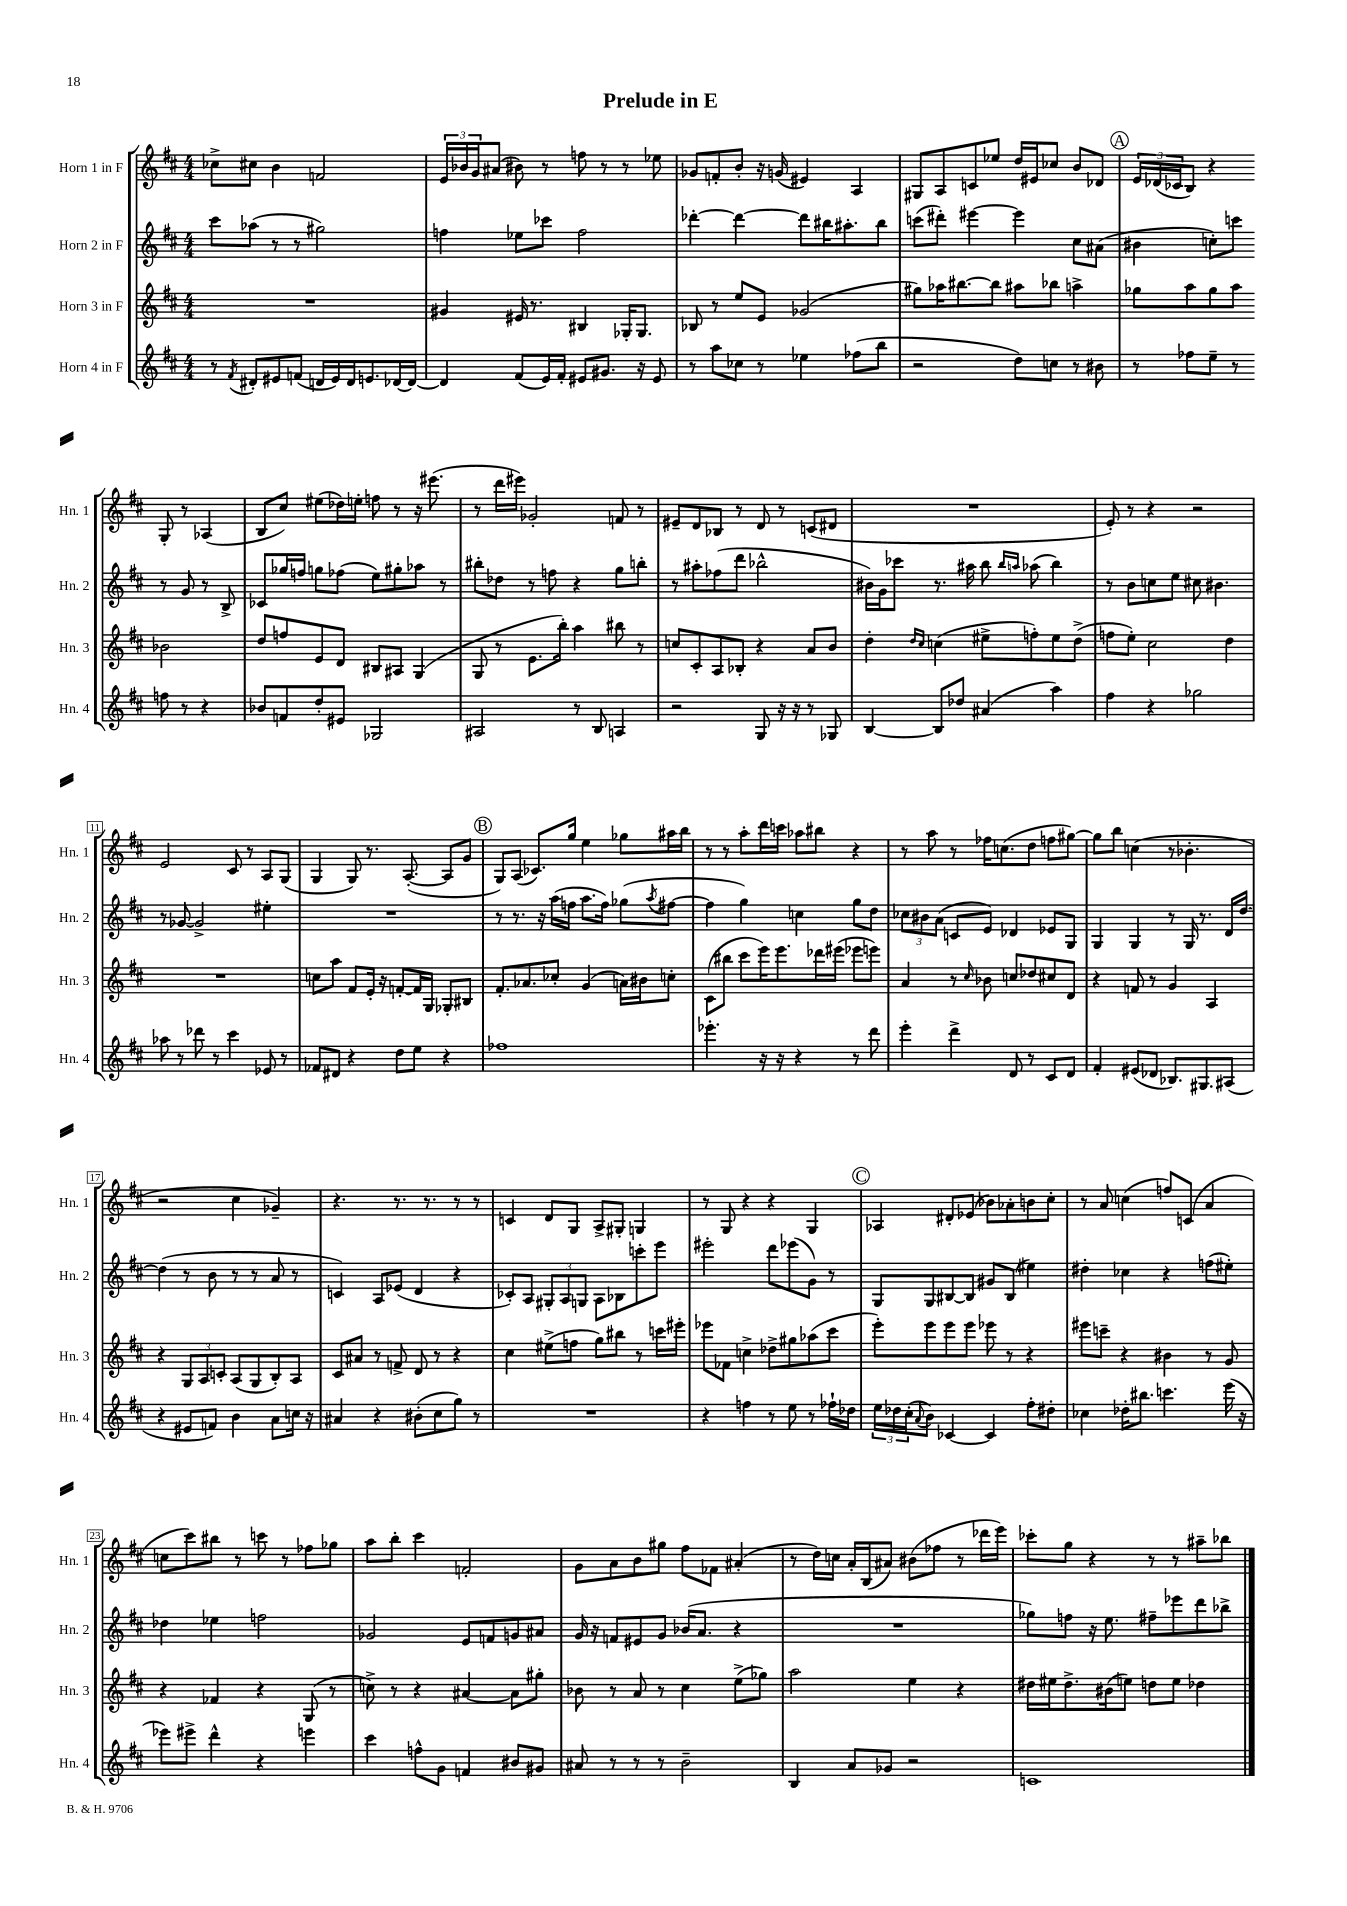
\header { title = "Prelude in E" }
<<
\new StaffGroup <<
\new Staff = "s0" \with { instrumentName = "Horn 1 in F" shortInstrumentName = "Hn. 1" } {
    \clef treble \key d \major \numericTimeSignature \time 4/4
    ces''8-> cis''8 b'4 f'2 |
    \tuplet 3/2 { e'16 bes'16 g'16 } ais'8( bis'8) r8 f''8 r8 r8 ees''8 |
    ges'8 f'8-. b'8-. r16 g'16( eis'4) a4 |
    gis8 a8 c'8 ees''8 d''16 eis'16 ces''8 b'8 des'8 |
    \mark \markup { \circle "A" } \tuplet 3/2 { e'16 des'16( ces'16 } b8) r4 g8-. r8 aes4( |
    b8 cis''8) eis''8( des''16) e''16-. f''8 r8 r16 eis'''8.( |
    r8 d'''16 eis'''16) ges'2-. f'8 r8 |
    eis'8-- d'8 bes8 r8 d'8 r8 c'8( dis'8 |
    R1 |
    e'8-.) r8 r4 r2 |
    e'2 cis'8 r8 a8 g8( |
    g4 g8) r8. a8.~-.( a8 g'8 |
    \mark \markup { \circle "B" } g8) a8( ces'8.) g''16 e''4 ges''8 ais''16 b''16 |
    r8 r8 a''8-. d'''16 c'''16 aes''8 bis''8 r4 |
    r8 a''8 r8 fes''16 c''8.( d''8 f''8 gis''8~) |
    gis''8 b''8 c''4( r8 bes'4.-. |
    r2 cis''4 ges'4--) |
    r4. r8. r8. r8 r8 |
    c'4 d'8 g8 a8-> gis8-. g4 |
    r8 g8 r4 r4 g4 |
    \mark \markup { \circle "C" } aes4 dis'8-. ees'8( bes'8) aes'8-. b'8 cis''8-. |
    r8 a'8 c''4( f''8) c'8( a'4 |
    c''8 cis'''8) bis''8 r8 c'''8 r8 fes''8 ges''8 |
    a''8 b''8-. cis'''4 f'2-. |
    g'8 a'8 b'8 gis''8 fis''8 fes'8 ais'4-.( |
    r8 d''16) c''16 a'16-. b16( ais'8) bis'8( fes''8 r8 des'''16 e'''16) |
    ces'''8-. g''8 r4 r8 r8 ais''8-- bes''8 \bar "|." |
}
\new Staff = "s1" \with { instrumentName = "Horn 2 in F" shortInstrumentName = "Hn. 2" } {
    \clef treble \key d \major \numericTimeSignature \time 4/4
    cis'''8 aes''8( r8 r8 gis''2) |
    f''4 ees''8 ces'''8 f''2 |
    des'''4~-. des'''4~ des'''8 bis''16 ais''8.-. bis''8 |
    c'''8( dis'''8-.) eis'''4~ eis'''4 cis''8 ais'8( |
    \mark \markup { \circle "A" } bis'4 c''8-.) c'''8 r8 g'8 r8 b8-> |
    ces'8 ges''16 f''16 g''8 fes''8( e''8) gis''8-. aes''8 r8 |
    bis''8-. des''8 r8 f''8 r4 g''8 b''8-. |
    r8 ais''8-. fes''8( d'''8 bes''2-^ |
    bis'16) g'16 ces'''8 r8. ais''16 b''8 \grace { b''16 a''16 } aes''8( b''4) |
    r8 b'8 c''8 e''8 cis''8 bis'4. |
    r8 ges'8~ ges'2-> eis''4-. |
    R1 |
    \mark \markup { \circle "B" } r8 r8. r16 a''16( f''16 a''8. f''16) ges''8( \acciaccatura { a''8 } fis''8~ |
    fis''4 g''4) c''4 g''8 d''8 |
    \tuplet 3/2 { ces''8 bis'8 a'8( } c'8 e'8) des'4 ees'8 g8 |
    g4 g4 r8 g16 r8. d'16 d''16~ |
    d''4( r8 b'8 r8 r8 a'8 r8 |
    c'4) a8 ees'8( d'4 r4 |
    ces'8-.) a8 \tuplet 3/2 { gis8-. a8 g8 } a8 bes8 c'''8-. e'''8 |
    eis'''2-. d'''8 ees'''8( g'8) r8 |
    \mark \markup { \circle "C" } g8 g8 bis8~ bis8 gis'8 bis8( eis''4) |
    dis''4-. ces''4 r4 f''8( eis''8-.) |
    des''4 ees''4 f''2 |
    ges'2 e'8 f'8 g'8 ais'8 |
    g'16 r16 f'8 eis'8 g'8 bes'16( a'8. r4 |
    R1 |
    ges''8) f''8 r16 e''8. fis''8-- ees'''8 d'''8 bes''8-> \bar "|." |
}
\new Staff = "s2" \with { instrumentName = "Horn 3 in F" shortInstrumentName = "Hn. 3" } {
    \clef treble \key d \major \numericTimeSignature \time 4/4
    R1 |
    gis'4 eis'16 r8. bis4 ges16-. ges8. |
    bes8 r8 e''8 e'8 ges'2( |
    gis''8) aes''16 bis''8.~ bis''8 ais''8 bes''8 a''4-> |
    \mark \markup { \circle "A" } ges''8 a''8 ges''8 a''8 bes'2 |
    d''8 f''8 e'8 d'8 bis8 ais8 g4( |
    g8 r8 e'8. b''16-.) a''4 bis''8 r8 |
    c''8 cis'8-. a8 bes8-. r4 a'8 b'8 |
    d''4-. \grace { d''16 cis''16 } c''4( eis''8-> f''8-.) eis''8 d''8->( |
    f''8 e''8-.) cis''2 d''4 |
    R1 |
    c''8 a''8 fis'8 e'16-. r16 f'8~-. f'16 g16 ges8-. bis8 |
    \mark \markup { \circle "B" } fis'8.-. aes'8. ces''8-. g'4( a'16) bis'16 c''8-. |
    cis'8( bis''8 cis'''8 e'''16) e'''8. des'''16 eis'''16( ees'''8 e'''8) |
    a'4 r8 \grace { cis''16 } bes'8 c''8 des''8 cis''8 d'8 |
    r4 f'8 r8 g'4 a4 |
    r4 \tuplet 3/2 { g8 a8 c'8-. } a8( g8 b8-.) a8 |
    cis'8 ais'8 r8 f'8-> d'8 r8 r4 |
    cis''4 eis''8->( f''8 g''8) bis''8 r8 c'''16 eis'''16-. |
    ees'''8 fes'8 c''4-> des''8-> gis''8 aes''8( cis'''8 |
    \mark \markup { \circle "C" } e'''8-.) e'''8 e'''8 e'''8 ees'''8 r8 r4 |
    eis'''8 c'''8-- r4 bis'4 r8 g'8 |
    r4 fes'4 r4 g8( r8 |
    c''8->) r8 r4 ais'4~ ais'8 gis''8-. |
    bes'8 r8 a'8 r8 cis''4 e''8->( ges''8) |
    a''2 e''4 r4 |
    dis''16 eis''16 dis''8.-> bis'16( e''8) d''8 e''8 des''4 \bar "|." |
}
\new Staff = "s3" \with { instrumentName = "Horn 4 in F" shortInstrumentName = "Hn. 4" } {
    \clef treble \key d \major \numericTimeSignature \time 4/4
    r8 \acciaccatura { fis'8 } dis'8-. eis'8 f'8( d'16 eis'16) d'16 e'8. des'16~ des'16~ |
    des'4 fis'8( e'16) fis'16-. eis'8 gis'8. r16 eis'8 |
    r8 a''8 ces''8 r8 ees''4 fes''8( b''8 |
    r2 d''8) c''8 r8 bis'8 |
    \mark \markup { \circle "A" } r8 fes''8 e''8-- r8 f''8 r8 r4 |
    bes'8 f'8 d''8-. eis'8 ges2 |
    ais2 r8 b8 a4 |
    r2 g8 r16 r16 r8 ges8 |
    b4~ b8 des''8 ais'4( a''4) |
    fis''4 r4 ges''2 |
    aes''8 r8 des'''8 r8 cis'''4 ees'8 r8 |
    fes'8 dis'8 r4 d''8 e''8 r4 |
    \mark \markup { \circle "B" } fes''1 |
    ees'''4.-. r16 r16 r4 r8 d'''8 |
    e'''4-. d'''4-> d'8 r8 cis'8 d'8 |
    fis'4-. eis'8( des'8 bes8.) gis8. ais8( |
    r4 eis'8 f'8) b'4 a'8 c''16 r16 |
    ais'4 r4 bis'8-.( cis''8 g''8) r8 |
    R1 |
    r4 f''4 r8 e''8 r8 fes''16-! des''16 |
    \mark \markup { \circle "C" } \tuplet 3/2 { e''16 des''16 cis''16-.( } \appoggiatura { a'8 } b'8) ces'4~ ces'4 fis''8-. dis''8-. |
    ces''4 des''16-. bis''8. c'''4. e'''16( r16 |
    ees'''8) eis'''8-> d'''4-^ r4 e'''4 |
    cis'''4 f''8-^ g'8 f'4 bis'8 gis'8 |
    ais'8 r8 r8 r8 b'2-- |
    b4 a'8 ges'8 r2 |
    c'1 \bar "|." |
}
>>
>>
\layout { \context { \Score \override BarNumber.stencil = #(make-stencil-boxer 0.1 0.3 ly:text-interface::print) } }
